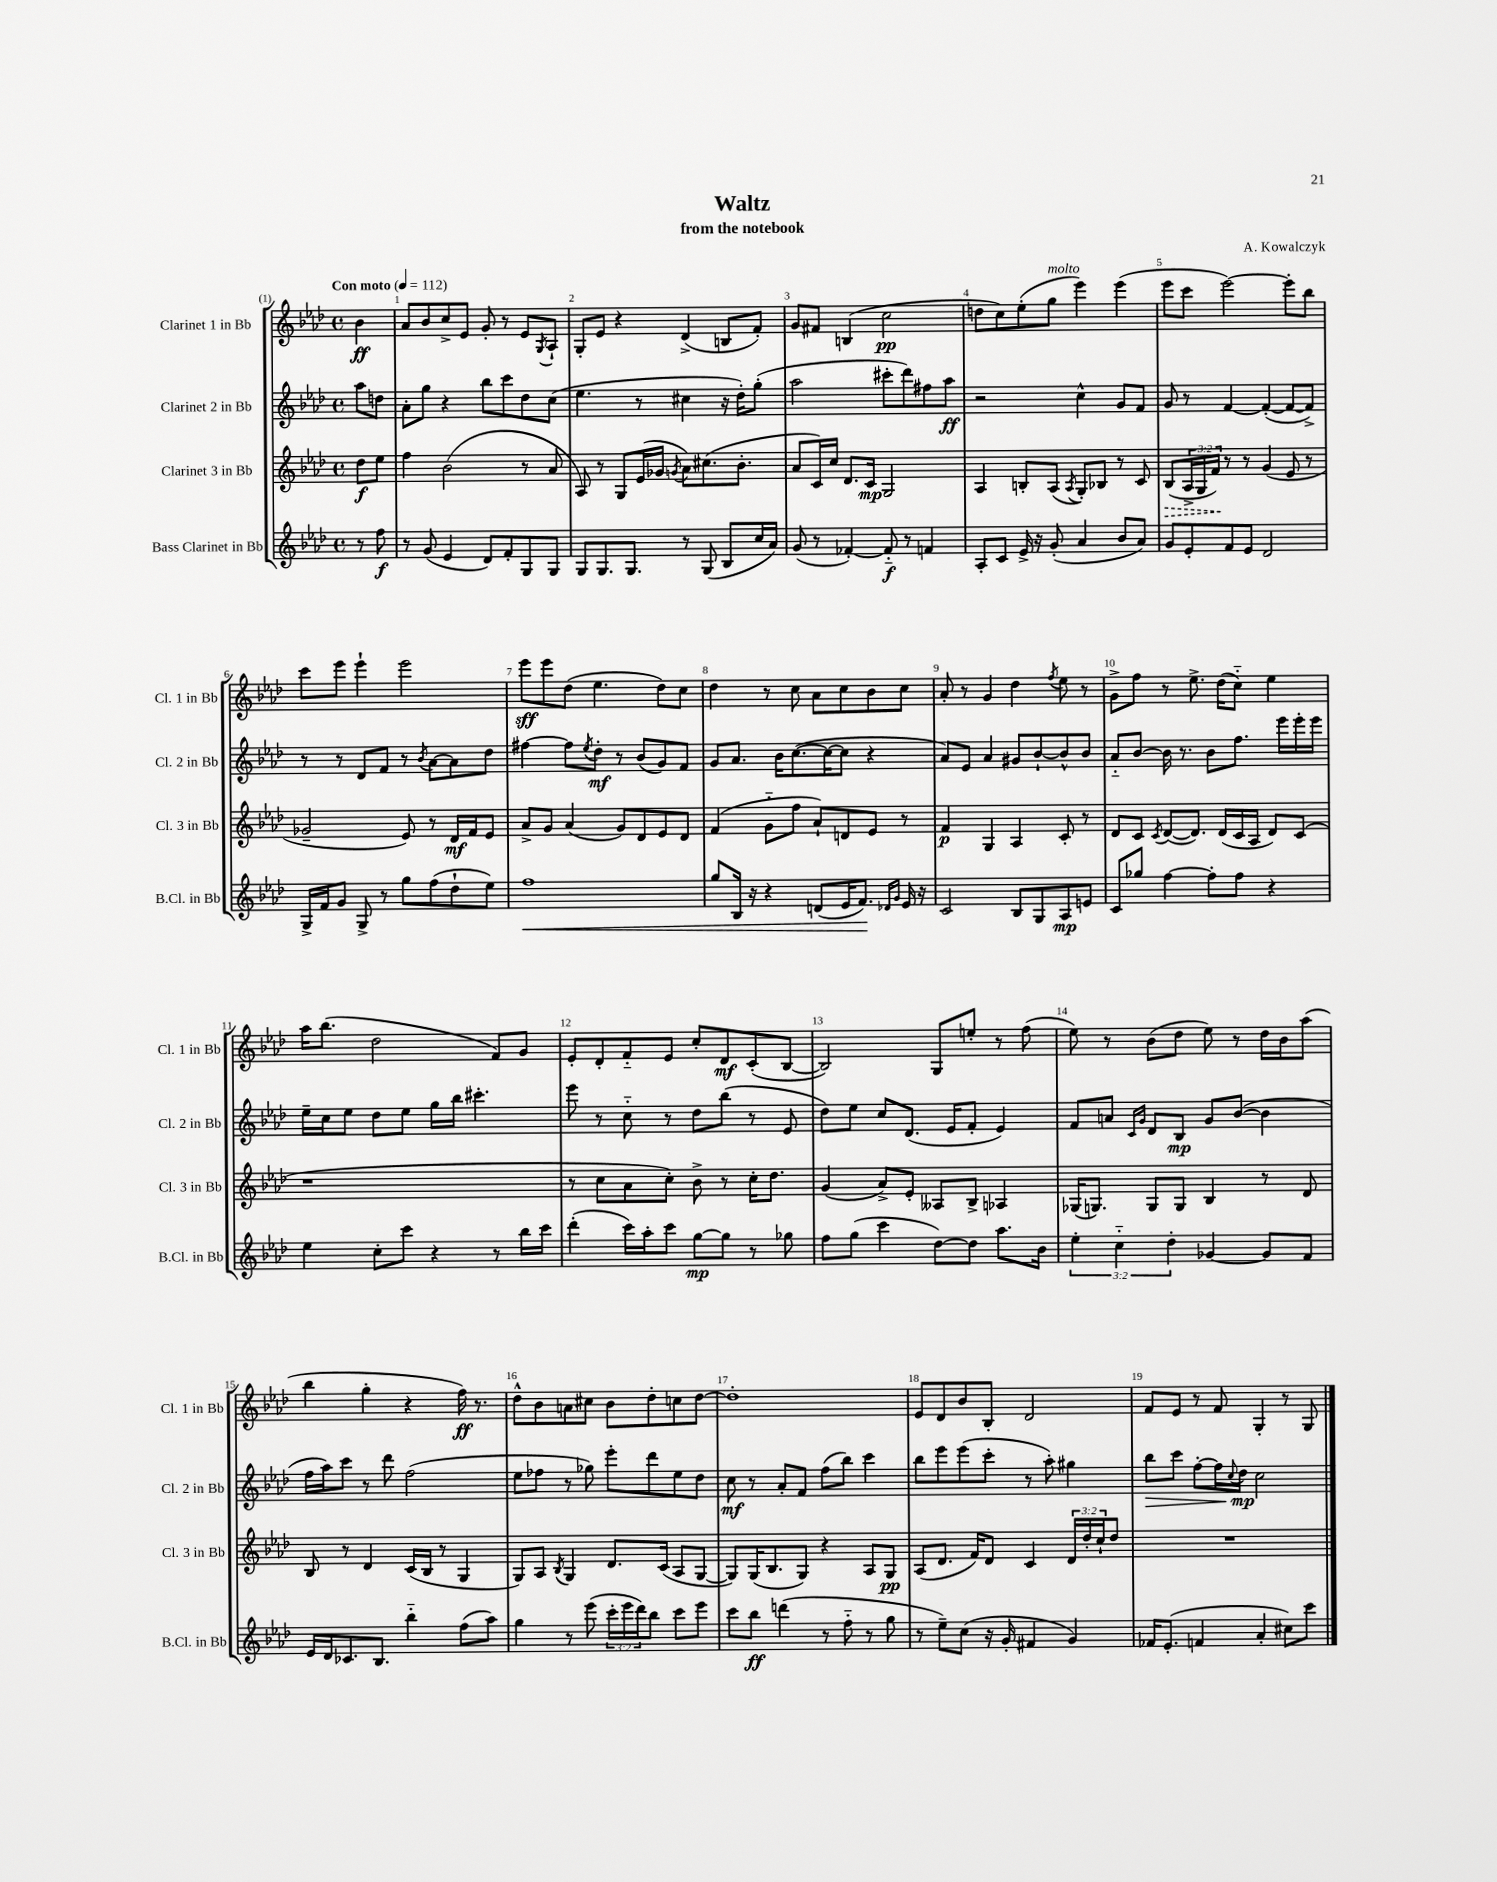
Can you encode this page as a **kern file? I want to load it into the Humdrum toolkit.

**kern	**dynam	**kern	**dynam	**kern	**dynam	**kern	**dynam
*part4	*part4	*part3	*part3	*part2	*part2	*part1	*part1
*staff4	*staff4	*staff3	*staff3	*staff2	*staff2	*staff1	*staff1
*I"Bass Clarinet in Bb	*	*I"Clarinet 3 in Bb	*	*I"Clarinet 2 in Bb	*	*I"Clarinet 1 in Bb	*
*I'B.Cl. in Bb	*	*I'Cl. 3 in Bb	*	*I'Cl. 2 in Bb	*	*I'Cl. 1 in Bb	*
*clefG2	*	*clefG2	*	*clefG2	*	*clefG2	*
*k[b-e-a-d-]	*	*k[b-e-a-d-]	*	*k[b-e-a-d-]	*	*k[b-e-a-d-]	*
*M4/4	*	*M4/4	*	*M4/4	*	*M4/4	*
*met(c)	*	*met(c)	*	*met(c)	*	*met(c)	*
*MM112	*	*MM112	*	*MM112	*	*MM112	*
=	=	=	=	=	=	=	=
!	!	!	!	!	!	!LO:TX:a:B:t=Con moto	!
8r	.	8dd-\L	f	8aa-\L	.	4b-\	ff
8ff\	f	8ee-\J	.	8ddn\J	.	.	.
=1	=1	=1	=1	=1	=1	=1	=1
8r	.	4ff\	.	8a-'\L	.	8a-/L	.
(8g/	.	.	.	8gg\J	.	8b-/	.
4e-/	.	(2b-\	.	4r	.	8cc^/	.
.	.	.	.	.	.	8e-/J	.
8d-/L)	.	.	.	8bb-\L	.	8g'/	.
8f'/	.	.	.	8ccc\	.	8r	.
8G/	.	8r	.	8dd-\	.	8e-/L	.
.	.	.	.	.	.	8qG/	.
8G/J	.	8a-/	.	(8cc\J	.	8A-`/J	.
=2	=2	=2	=2	=2	=2	=2	=2
8G/L	.	8A-/)	.	4.ee-\	.	8G'/L	.
8.G/	.	8r	.	.	.	8e-/J	.
.	.	8G/L	.	.	.	4r	.
8.G/J	.	.	.	.	.	.	.
.	.	(16e-/L	.	8r	.	.	.
.	.	16g-X/JJ	.	.	.	.	.
.	.	8qgn/	.	.	.	.	.
8r	.	8a-\L)	.	4cc#X\	.	(4d-^/	.
(8G/	.	(8.cc#X\	.	.	.	.	.
8B-/L	.	.	.	16r	.	8Bn/L	.
.	.	8.b-'\J	.	16dd-'\KL)	.	.	.
16cc/L	.	.	.	(8gg'\J	.	8f'/J)	.
16a-/JJ)	.	.	.	.	.	.	.
=3	=3	=3	=3	=3	=3	=3	=3
(8g/	.	8a-/L	.	2aa-\	.	8g/L	.
8r	.	16c/L)	.	.	.	8f#X/J	.
.	.	16cc/JJ	.	.	.	.	.
[4f-X'/)	.	8.d-/L	.	.	.	(4Bn/	.
.	.	16c/Jk	mp	.	.	.	.
8f-/]	f	2G/	.	8ccc#X'\L	.	2cc\	pp
8r	.	.	.	8ddd-\)	.	.	.
4fn/	.	.	.	8ff#X\	.	.	.
.	.	.	.	8aa-\J	ff	.	.
=4	=4	=4	=4	=4	=4	=4	=4
8A-'/L	.	4A-/	.	2r	.	8ddn\L	.
8c/J	.	.	.	.	.	8cc\)	.
16e-^/	.	8Bn'/L	.	.	.	(8ee-'\	.
16r	.	.	.	.	.	.	.
!	!	!	!	!	!	!LO:TX:a:i:t=molto	!
(8g'/	.	(8A-/J	.	.	.	8gg\J	.
.	.	8qA-/	.	.	.	.	.
4a-/	.	8G'/L)	.	4cc^^\	.	4eee-\)	.
.	.	8B-X/J	.	.	.	.	.
8b-/L	.	8r	.	8g/L	.	(4eee-\	.
8a-/J)	.	8c/	.	8f/J	.	.	.
=5	=5	=5	=5	=5	=5	=5	=5
!	!	!	!LO:HP:b	!	!	!	!
8g/L	.	(8B-/L	>	8g/	.	8eee-\L	.
8e-'/	.	24A-^/L	.	8r	.	8ccc\J	.
.	.	24G/	.	.	.	.	.
.	.	24f/JJ)	.	.	.	.	.
8f/	.	8r	]	[4f/	.	[2eee-\)	.
8e-/J	.	8r	.	.	.	.	.
2d-/	.	(4g/	.	(4f'/_	.	.	.
.	.	8e-/	.	8f/L_	.	8eee-'\L]	.
.	.	8r	.	8f^/J])	.	8bb-\J	.
!!LO:LB:g=z
=6	=6	=6	=6	=6	=6	=6	=6
16G^/LL	.	2g-X~/	.	8r	.	8ccc\L	.
16f/J	.	.	.	.	.	.	.
8g/J	.	.	.	8r	.	8eee-\J	.
8G^/	.	.	.	8d-/L	.	4eee-`\	.
8r	.	.	.	8f/J	.	.	.
8gg\L	.	8e-/)	.	8r	.	2eee-\	.
.	.	.	.	8qb-/	.	.	.
(8ff\	.	8r	.	[8a-\L	.	.	.
8dd-`\	.	16d-/LL	mf	8a-\]	.	.	.
.	.	16f/J	.	.	.	.	.
8ee-\J)	.	8e-/J	.	8dd-\J	.	.	.
=7	=7	=7	=7	=7	=7	=7	=7
!	!LO:HP:b	!	!	!	!	!	!
1ff	<	8a-^/L	.	[4ff#X\	.	8eee-\L	sff
.	.	8g/J	.	.	.	8eee-\	.
.	.	(4a-/	.	8ff#\L]	.	(8dd-\J	.
.	.	.	.	8qee-/	.	.	.
.	.	.	.	8dd-'\J	mf	4.ee-\	.
.	.	8g/L)	.	8r	.	.	.
.	.	8d-/	.	(8b-/L	.	.	.
.	.	8e-/	.	8g/)	.	8dd-\L)	.
.	.	8d-/J	.	8f/J	.	8cc\J	.
=8	=8	=8	=8	=8	=8	=8	=8
8gg/L	.	(4f/	.	8g/L	.	4dd-\	.
16B-/Jk	.	.	.	8.a-/J	.	.	.
16r	.	.	.	.	.	.	.
4r	.	8g\L	.	.	.	8r	.
.	.	.	.	16b-\KL	.	.	.
.	.	8ff\J	.	([8.cc\	.	8cc\	.
(8dn/L	.	8a-`/L)	.	.	.	8a-\L	.
.	.	.	.	16cc\K_	.	.	.
16e-/K	.	8dn/	.	8cc\J]	.	8cc\	.
8.f/J)	.	.	.	.	.	.	.
.	.	8e-/J	.	4r	.	8b-\	.
16qqd-X/LL	.	.	.	.	.	.	.
16qqg/JJ	.	.	.	.	.	.	.
16e-/	[	8r	.	.	.	8cc\J	.
16r	.	.	.	.	.	.	.
=9	=9	=9	=9	=9	=9	=9	=9
2c/	.	4f/	p	8a-/L)	.	8a-'/	.
.	.	.	.	8e-/J	.	8r	.
.	.	4G/	.	4a-/	.	4g/	.
8B-/L	.	4A-/	.	8g#X/L	.	4dd-\	.
8G/	.	.	.	[8b-`/	.	.	.
.	.	.	.	.	.	8qff/	.
8A-/	mp	8c'/	.	8b-^^/]	.	8ee-\	.
8en/J	.	8r	.	8b-/J	.	8r	.
=10	=10	=10	=10	=10	=10	=10	=10
8c/L	.	8d-/L	.	8a-/L	.	8g^\L	.
8gg-X/J	.	8c/J	.	[8b-/J	.	8ff\J	.
.	.	8qc/	.	.	.	.	.
[4ff\	.	([8d-/L	.	16b-\]	.	8r	.
.	.	.	.	8.r	.	.	.
.	.	8.d-/J])	.	.	.	8.ee-^\	.
8ff'\L]	.	.	.	8b-\L	.	.	.
.	.	(16d-/LL	.	.	.	(16dd-\KL	.
8ff\J	.	16c/	.	8.ff\J	.	8cc\J)	.
.	.	16A-/JJ	.	.	.	.	.
4r	.	8d-/L)	.	.	.	4ee-\	.
.	.	.	.	16eee-\LL	.	.	.
.	.	(8c/J	.	16eee-'\	.	.	.
.	.	.	.	16eee-\JJ	.	.	.
!!LO:LB:g=z
=11	=11	=11	=11	=11	=11	=11	=11
4ee-\	.	1r	.	16ee-~\LL	.	16aa-\KL	.
.	.	.	.	16cc\J	.	(8.bb-\J	.
.	.	.	.	8ee-\J	.	.	.
8cc'\L	.	.	.	8dd-\L	.	2dd-\	.
8ccc\J	.	.	.	8ee-\J	.	.	.
4r	.	.	.	16gg\LL	.	.	.
.	.	.	.	16bb-\JJ	.	.	.
.	.	.	.	4.ccc#X'\	.	.	.
8r	.	.	.	.	.	8f/L)	.
16bb-\LL	.	.	.	.	.	8g/J	.
16ccc\JJ	.	.	.	.	.	.	.
=12	=12	=12	=12	=12	=12	=12	=12
(4ddd-'\	.	8r	.	8eee-\	.	8e-'/L	.
.	.	8cc\L	.	8r	.	8d-'/	.
16ccc\LL)	.	8a-\	.	8cc\	.	8f/	.
16aa-'\J	.	.	.	.	.	.	.
8ccc\J	.	8cc'\J)	.	8r	.	8e-/J	.
[8gg\L	mp	8b-^\	.	8dd-\L	.	8cc'/L	.
8gg\J]	.	8r	.	(8bb-\J	.	8d-/	mf
8r	.	16cc'\KL	.	8r	.	(8c'/	.
.	.	8.dd-\J	.	.	.	.	.
8gg-X\	.	.	.	8e-/	.	[8B-/J	.
=13	=13	=13	=13	=13	=13	=13	=13
8ff\L	.	(4g/	.	8dd-\L)	.	2B-/])	.
(8gg\J	.	.	.	8ee-\J	.	.	.
4ccc\	.	8a-^/L)	.	8cc/L	.	.	.
.	.	8e-'/J	.	(8.d-/J	.	.	.
[8dd-\L)	.	8A--X/L	.	.	.	8G/L	.
.	.	.	.	16e-/KL	.	.	.
8dd-\J]	.	8B-^/J	.	8f'/J	.	8een'/J	.
8.aa-\L	.	4A-X/	.	4e-/)	.	8r	.
.	.	.	.	.	.	(8ff\	.
16b-\Jk	.	.	.	.	.	.	.
=14	=14	=14	=14	=14	=14	=14	=14
6ee-'\	.	(16G-X/KL	.	8f/L	.	8ee-\)	.
.	.	8.Gn/J)	.	.	.	.	.
.	.	.	.	8an/J	.	8r	.
6cc\	.	.	.	.	.	.	.
.	.	.	.	16qqc/LL	.	.	.
.	.	.	.	16qqg/JJ	.	.	.
.	.	8G/L	.	8d-/L	.	(8b-\L	.
6dd-'\	.	.	.	.	.	.	.
.	.	8G/J	.	8B-/J	mp	8dd-\J	.
[4g-X/	.	4B-/	.	8g/L	.	8ee-\)	.
.	.	.	.	([8b-/J	.	8r	.
8g-/L]	.	8r	.	4b-\]	.	16dd-\LL	.
.	.	.	.	.	.	16b-\J	.
8f/J	.	8d-/	.	.	.	(8aa-\J	.
!!LO:LB:g=z
=15	=15	=15	=15	=15	=15	=15	=15
16e-/LL	.	8B-/	.	16ff\LL	.	4bb-\	.
16d-/J	.	.	.	16aa-\J)	.	.	.
8.c-X/	.	8r	.	8ccc\J	.	.	.
.	.	4d-/	.	8r	.	4gg'\	.
8.B-/J	.	.	.	.	.	.	.
.	.	.	.	8ddd-\	.	.	.
4bb-\	.	(16c/LL	.	(2ff\	.	4r	.
.	.	16B-/JJ	.	.	.	.	.
.	.	8r	.	.	.	.	.
(8ff\L	.	4G/	.	.	.	16ff\)	ff
.	.	.	.	.	.	8.r	.
8aa-\J)	.	.	.	.	.	.	.
=16	=16	=16	=16	=16	=16	=16	=16
4gg\	.	8G/L)	.	8ee-\L	.	8dd-^^\L	.
.	.	8A-/J	.	8ff-X\J	.	8b-\	.
.	.	8qB-/	.	.	.	.	.
8r	.	4G/	.	8r	.	8an\	.
(8eee-\	.	.	.	8gg-X\)	.	8cc#X\J	.
24ccc'\LL	.	8.d-/L	.	8eee-'\L	.	8b-\L	.
24eee-\	.	.	.	.	.	.	.
24ddd-\J)	.	.	.	.	.	.	.
8bb-\J	.	.	.	8ddd-\	.	8dd-'\	.
.	.	(16c/Jk	.	.	.	.	.
8ccc\L	.	8A-/L	.	8ee-\	.	8ccn\	.
8eee-\J	.	[8G/J	.	8dd-\J	.	[8dd-\J	.
=17	=17	=17	=17	=17	=17	=17	=17
8ccc\L	.	8G/L])	.	8cc\	mf	1dd-']	.
8bb-\J	ff	(16G/K	.	8r	.	.	.
.	.	8.B-/	.	.	.	.	.
(4dddn\	.	.	.	8a-'/L	.	.	.
.	.	8G/J)	.	8f/J	.	.	.
8r	.	4r	.	(8ff\L	.	.	.
8ff\	.	.	.	8bb-\J)	.	.	.
8r	.	8A-/L	.	4ccc\	.	.	.
8gg\	.	8G/J	pp	.	.	.	.
=18	=18	=18	=18	=18	=18	=18	=18
8r	.	(8A-/L	.	8bb-\L	.	8e-/L	.
8ee-~\L)	.	8.d-/J	.	8eee-\	.	8d-/	.
(8cc\J	.	.	.	(8eee-\	.	8b-/	.
.	.	16f/KL)	.	.	.	.	.
16r	.	8d-/J	.	8ccc'\J	.	8B-'/J	.
16g'/	.	.	.	.	.	.	.
4f#X/	.	4c/	.	8r	.	2d-/	.
.	.	.	.	8aa-'\)	.	.	.
4g/)	.	24d-/LL	.	4gg#X\	.	.	.
.	.	24dd-'/	.	.	.	.	.
.	.	24cc`/J	.	.	.	.	.
.	.	8dd-/J	.	.	.	.	.
=19	=19	=19	=19	=19	=19	=19	=19
!	!	!	!	!	!LO:HP:b	!	!
16f-X/KL	.	1r	.	8bb-\L	>	8f/L	.
(8.e-'/J	.	.	.	.	.	.	.
.	.	.	.	8ccc\J	.	8e-/J	.
4fn/	.	.	.	[8ff'\L	.	8r	.
.	.	.	.	16ff\L]	.	8f/	.
.	.	.	.	8qqcc/	.	.	.
.	.	.	.	16dd-\JJ	mp	.	.
4a-'/	.	.	.	2cc\	]	4G'/	.
8cc#X\L)	.	.	.	.	.	8r	.
8ccc\J	.	.	.	.	.	8G/	.
==	==	==	==	==	==	==	==
*-	*-	*-	*-	*-	*-	*-	*-
